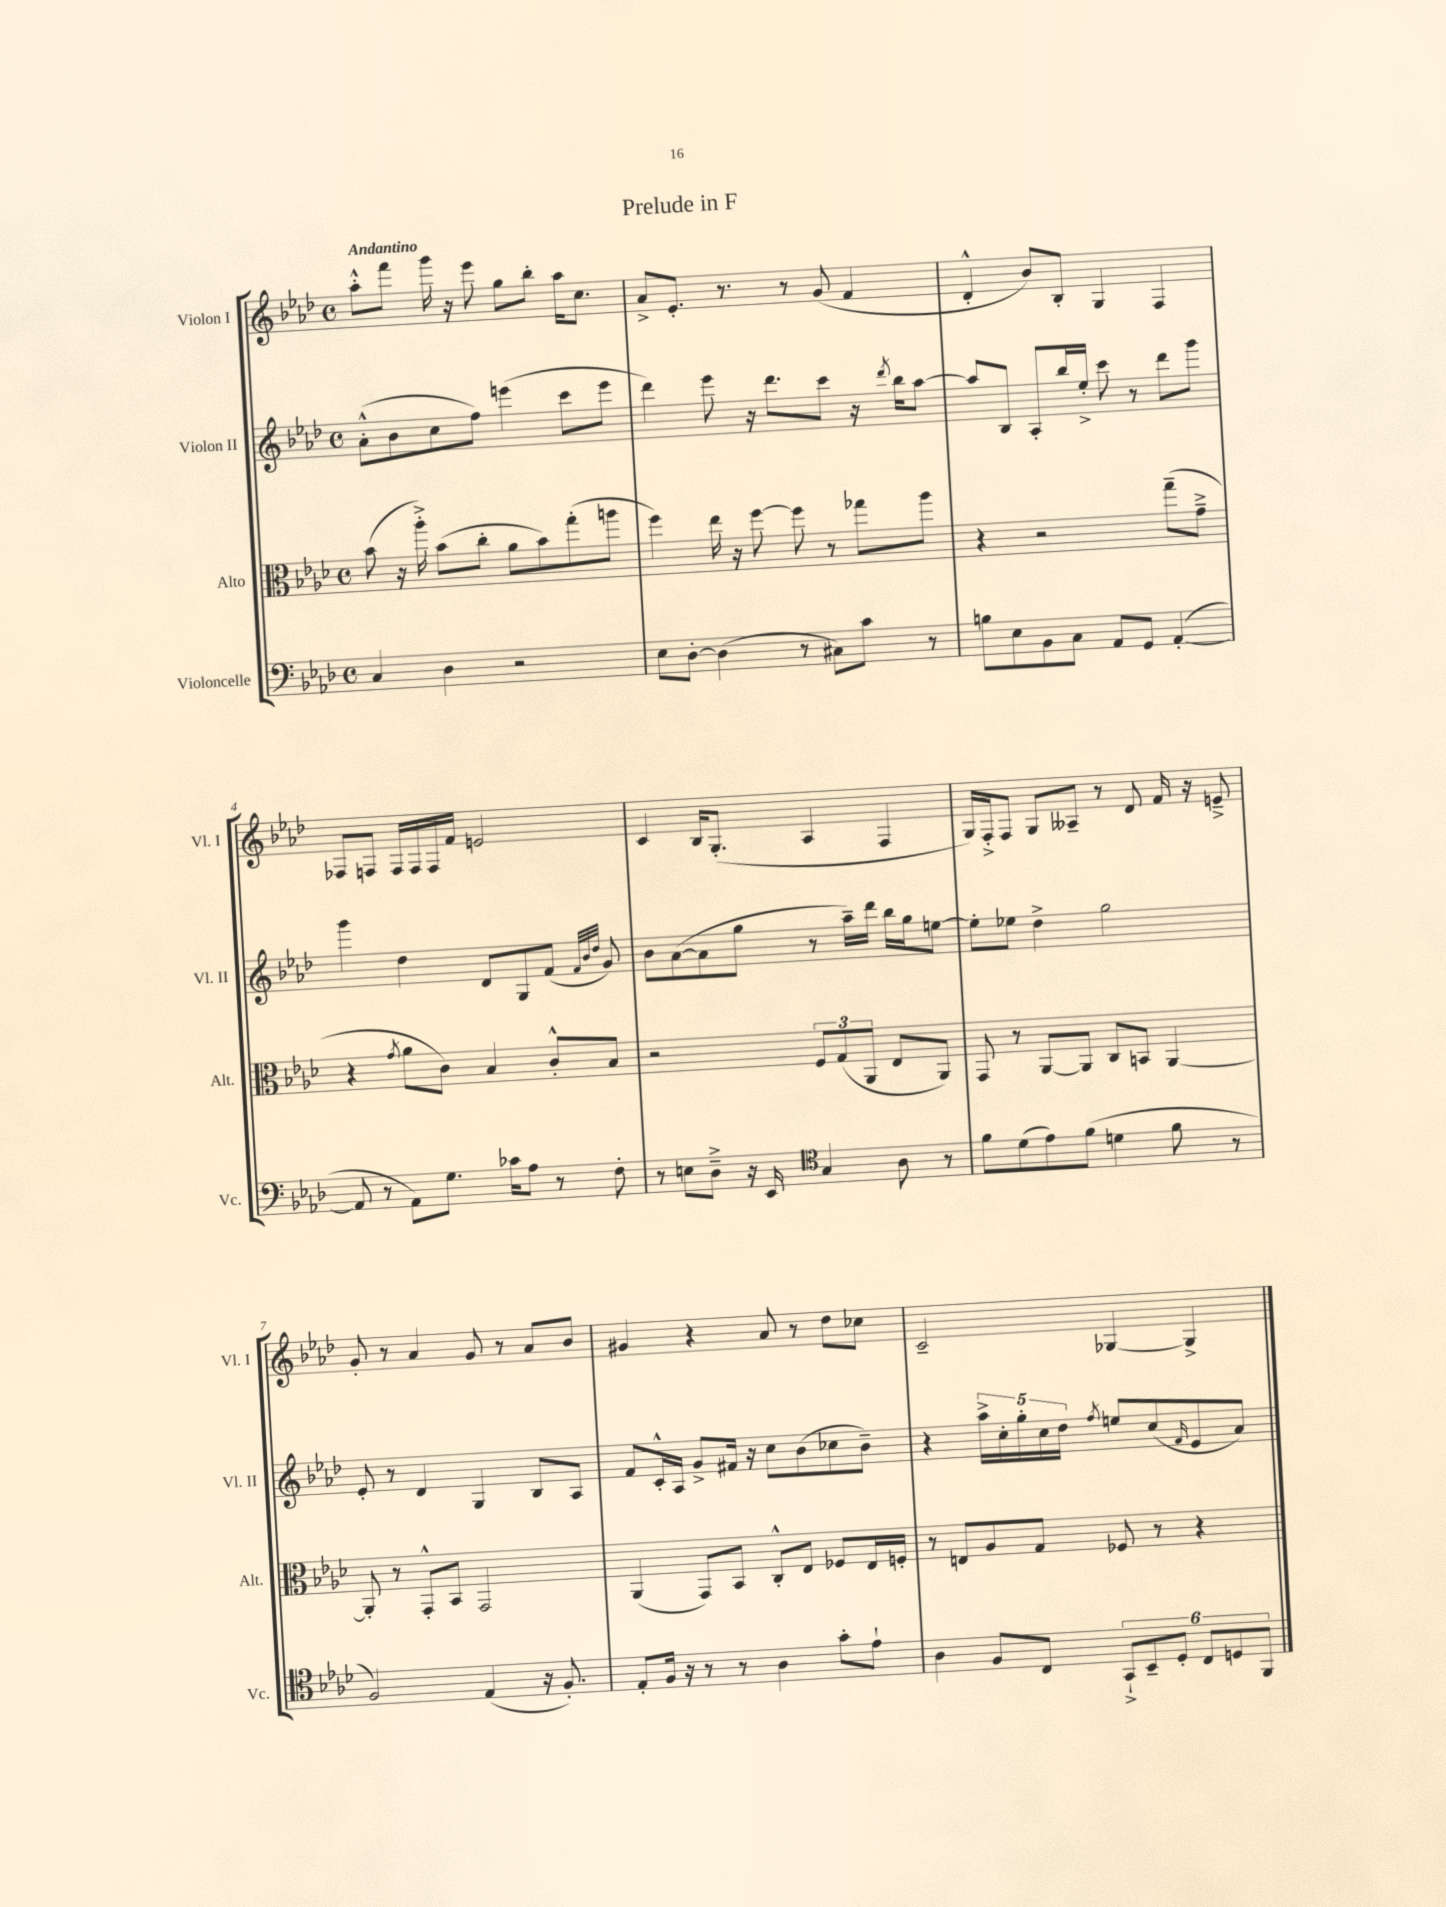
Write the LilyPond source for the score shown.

\header { title = "Prelude in F" }
<<
\new StaffGroup <<
\new Staff = "s0" \with { instrumentName = "Violon I" shortInstrumentName = "Vl. I" } {
    \clef treble \key aes \major \defaultTimeSignature \time 4/4 \tempo "Andantino"
    aes''8-.-^ f'''8 g'''16 r16 ees'''8 g''8 bes''8-. aes''16 c''8. |
    aes'8-> ees'8.-. r8. r8 g'8( f'4 |
    des'4-.-^ bes'8) bes8-. g4 f4 |
    fes8 f8 f16 f16 f16 f'16 e'2 |
    c'4 bes16 g8.-.( aes4 f4 |
    g16) f16-.-> f8 g8 aeses8-- r8 des'8 f'16 r16 e'8---> |
    g'8-. r8 aes'4 g'8 r8 aes'8 bes'8 |
    gis'4 r4 aes'8 r8 des''8 ces''8 |
    c'2-- ges4~ ges4-> \bar "|." |
}
\new Staff = "s1" \with { instrumentName = "Violon II" shortInstrumentName = "Vl. II" } {
    \clef treble \key aes \major \defaultTimeSignature \time 4/4
    aes'8-.-^( bes'8 c''8 f''8) e'''4( c'''8 e'''8 |
    des'''4) ees'''8 r16 des'''8. c'''8 r16 \acciaccatura { des'''8 } bes''16 aes''8~ |
    aes''8 bes8 aes8-. bes''16 ees''16-.-> c'''8 r8 des'''8 g'''8 |
    g'''4 des''4 des'8 g8 f'8( \grace { f'32 bes'32 des''32 } g'8) |
    bes'8 aes'8~( aes'8 g''8 r8 aes''16--) des'''16 bes''16 g''16 e''8~ |
    e''8-. ees''8 des''4-> g''2 |
    ees'8-. r8 des'4 g4 bes8 aes8 |
    f'8 c'16-.-^ aes16 g'8-> fis'16 r16 c''8 bes'8( ces''8 bes'8--) |
    r4 \tuplet 5/4 { aes''16-> c''16-. g''16-. c''16 des''16 } \acciaccatura { f''8 } e''8 c''8( \grace { f'16 } ees'8 aes'8) \bar "|." |
}
\new Staff = "s2" \with { instrumentName = "Alto" shortInstrumentName = "Alt." } {
    \clef alto \key aes \major \defaultTimeSignature \time 4/4
    bes'8( r16 aes''16-.->) bes'8( c''8-. aes'8 bes'8) g''8-.( a''8 |
    f''4) ees''16 r16 f''8~ f''8 r8 ges''8 aes''8 |
    r4 r2 g''8--( g'8---> |
    r4 \acciaccatura { g'8 } aes'8 c'8) bes4 c'8-.-^ bes8 |
    r2 \tuplet 3/2 { f8 g8( aes,8 } ees8 aes,8) |
    g,8 r8 aes,8~ aes,8 c8 b,8 aes,4~ |
    aes,8-. r8 g,8-.-^ bes,8 g,2 |
    aes,4( g,8) bes,8 c8-.-^ ees8 fes8 ees16 f16-. |
    r8 e8 aes8 g8 fes8 r8 r4 \bar "|." |
}
\new Staff = "s3" \with { instrumentName = "Violoncelle" shortInstrumentName = "Vc." } {
    \clef bass \key aes \major \defaultTimeSignature \time 4/4
    c4 des4 r2 |
    ees8 des8~-. des4( r8 cis8) c'8 r8 |
    b8 ees8 bes,8 c8 aes,8 g,8 aes,4~-.( |
    aes,8 r8 aes,8) g8. ces'16 aes8 r8 f8-. |
    r8 e8 des8---> r16 ees,16 \clef tenor g4 aes8 r8 |
    f'8 des'8( ees'8) f'8( d'4 f'8 r8 |
    f2) ees4( r16 f8.-.) |
    ees8-. f16 r16 r8 r8 aes4 g'8-. ees'8-! |
    aes4 f8 c8 \tuplet 6/4 { g,8-!-> bes,8-- des8-. c8 d8 f,8 } \bar "|." |
}
>>
>>
